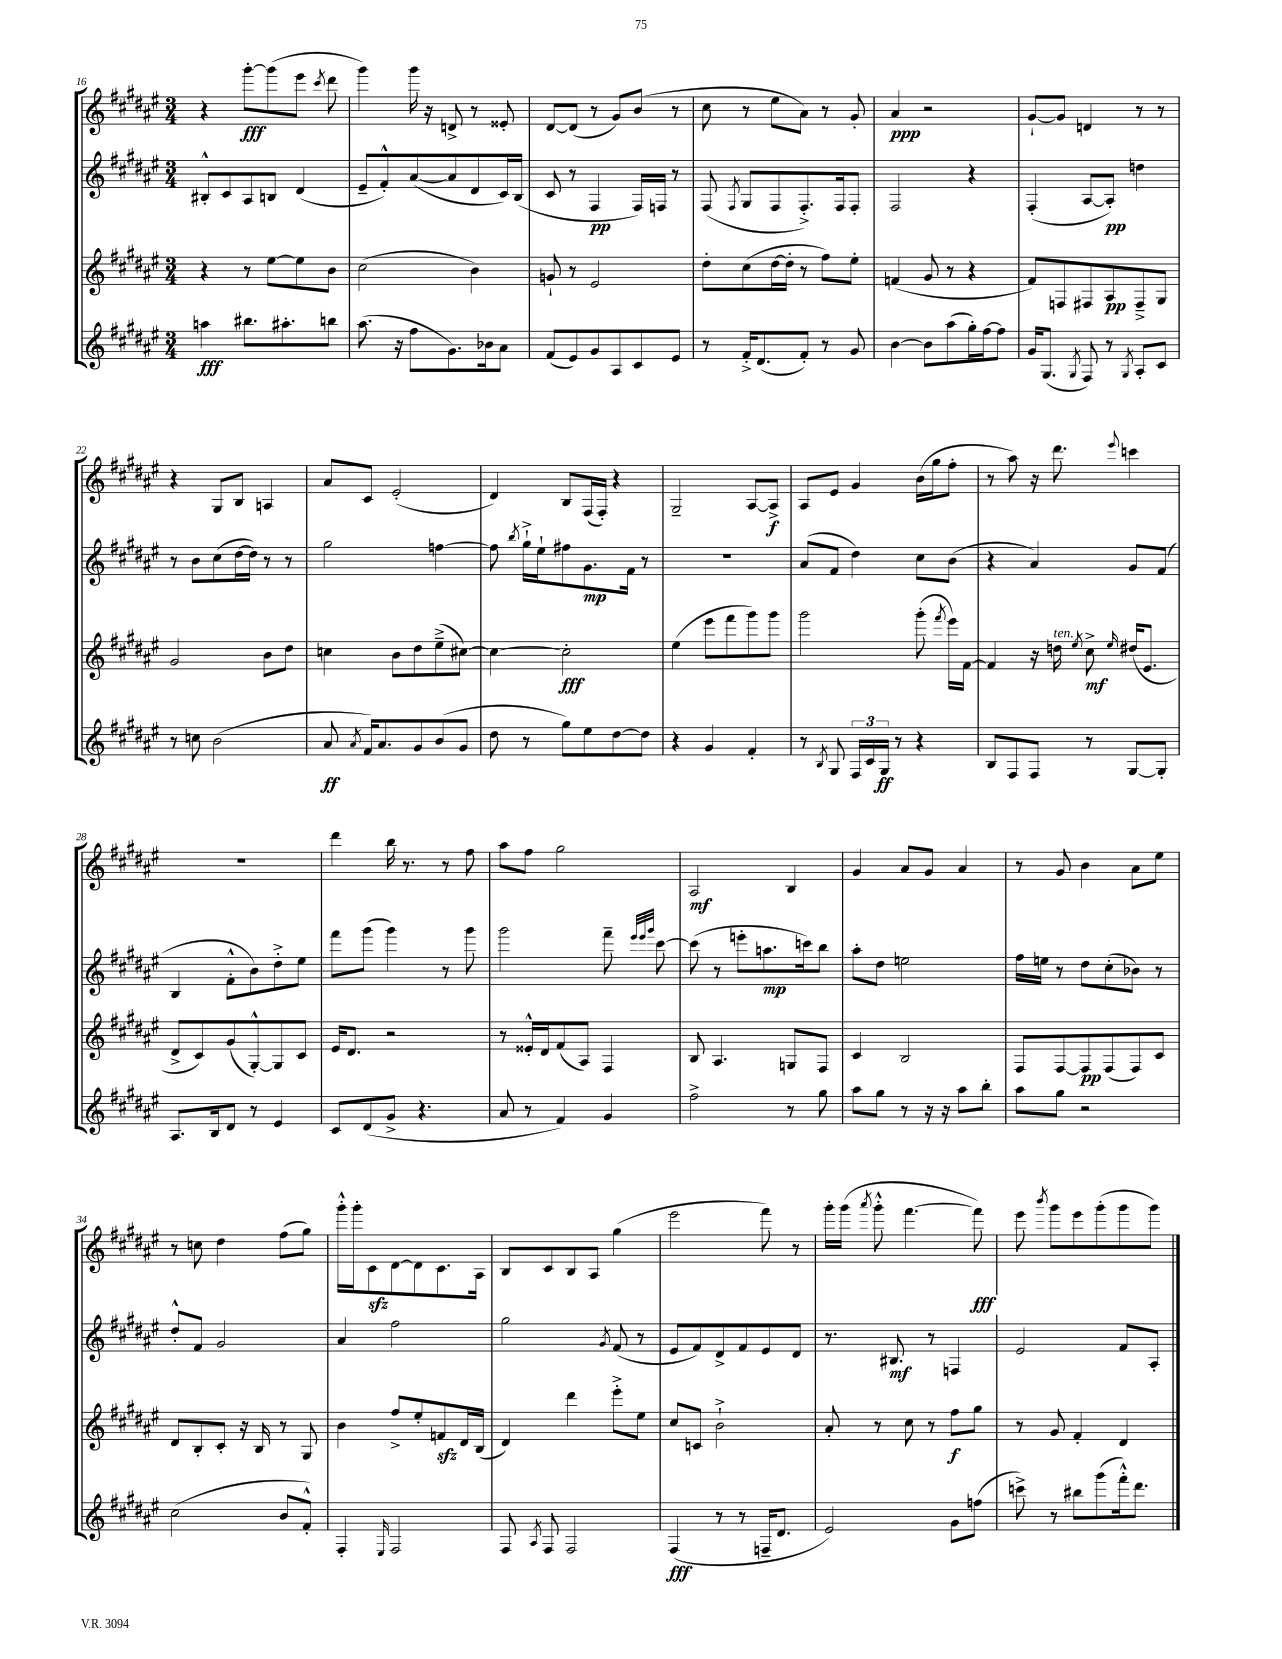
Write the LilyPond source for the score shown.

<<
\new StaffGroup <<
\new Staff = "s0" {
    \clef treble \key fis \major \numericTimeSignature \time 3/4
    \autoBeamOff r4 gis'''8[~-.\fff gis'''8( eis'''8] \acciaccatura { cis'''8 } dis'''8 |
    gis'''4) gis'''16 r16 d'8-> r8 eisis'8-. |
    dis'8[~ dis'8]( r8 gis'8[) b'8]( r8 |
    cis''8 r8 eis''8[ ais'8]) r8 gis'8-. |
    ais'4\ppp r2 |
    gis'8[~-! gis'8] d'4 r8 r8 |
    r4 gis8[ b8] a4 |
    ais'8[ cis'8] eis'2-.( |
    dis'4) b8[ fis16( fis16]-.) r4 |
    gis2-- ais8[~ ais8]->\f |
    ais8[ eis'8] gis'4 b'16[( gis''16 fis''8]-. |
    r8 ais''8) r16 dis'''8. \appoggiatura { eis'''8 } c'''4 |
    R2. |
    dis'''4 b''16 r8. r8 fis''8 |
    ais''8[ fis''8] gis''2 |
    ais2\mf b4 |
    gis'4 ais'8[ gis'8] ais'4 |
    r8 gis'8 b'4 ais'8[ eis''8] |
    r8 c''8 dis''4 fis''8[( gis''8]) |
    gis'''16[-.-^ gis'''16-. cis'8\sfz dis'8~ dis'8 cis'8. ais16] |
    b8[ cis'8 b8 ais8] gis''4( |
    eis'''2 fis'''8) r8 |
    gis'''16[-. gis'''16]( \acciaccatura { ais'''8 } gis'''8-.-^ fis'''4.~ fis'''8\fff) |
    eis'''8 \acciaccatura { b'''8 } gis'''8[ eis'''8 gis'''8-.( gis'''8 gis'''8]) \bar "|." |
}
\new Staff = "s1" {
    \clef treble \key fis \major \numericTimeSignature \time 3/4
    \autoBeamOff bis8[-.-^ cis'8 ais8 b8] dis'4( |
    eis'8[-- fis'8-.-^) ais'8~( ais'8 dis'8 cis'16) b16]( |
    cis'8 r8 fis4\pp fis16[) f16] r8 |
    fis8( \acciaccatura { fis8 } gis8[ fis8 fis8.-.->) fis16 fis8]-. |
    fis2 r4 |
    fis4-.( ais8[~ ais8]-.\pp) d''4 |
    r8 b'8[ cis''8( dis''16~ dis''16]) r8 r8 |
    gis''2 f''4~ |
    f''8 \acciaccatura { b''8 } gis''16[-!-> eis''16-! fis''8 gis'8.\mp fis'16] r8 |
    R2. |
    ais'8[( fis'8] dis''4) cis''8[ b'8]( |
    r4 ais'4) gis'8[ fis'8]( |
    b4 fis'8[-.-^ b'8) dis''8-.-> eis''8] |
    fis'''8[ gis'''8]( gis'''4) r8 gis'''8 |
    gis'''2 fis'''8-- \grace { eis'''32[ eis'''32 gis'''32] } cis'''8~ |
    cis'''8( r8 e'''8[-. a''8.\mp c'''16) b''8] |
    ais''8[-. dis''8] e''2 |
    fis''16[ e''16] r8 dis''8[ cis''8-.( bes'8]) r8 |
    dis''8[-.-^ fis'8] gis'2 |
    ais'4 fis''2 |
    gis''2 \acciaccatura { gis'8 } fis'8( r8 |
    eis'8[ fis'8) dis'8-> fis'8 eis'8 dis'8] |
    r8. bis8.\mf r8 f4 |
    eis'2 fis'8[ ais8]-. \bar "|." |
}
\new Staff = "s2" {
    \clef treble \key fis \major \numericTimeSignature \time 3/4
    \autoBeamOff r4 r8 eis''8[~ eis''8 b'8] |
    cis''2( b'4) |
    g'8-! r8 eis'2 |
    dis''8[-. cis''8( dis''16~ dis''16]-. r8 fis''8[) eis''8]-. |
    f'4( gis'8 r8 r4 |
    fis'8[) f8 fis8 ais8\pp fis8---> gis8] |
    gis'2 b'8[ dis''8] |
    c''4 b'8[ dis''8 eis''8--->( cis''8]~) |
    cis''4~ cis''2-.\fff |
    eis''4( eis'''8[ fis'''8 gis'''8) gis'''8] |
    gis'''2 gis'''8-.( \acciaccatura { fis'''8 } eis'''16[) fis'16]~ |
    fis'4 r16 d''16^\markup { \italic "ten." } \acciaccatura { eis''8 } cis''8->\mf \grace { eis''16 } dis''16[( eis'8.] |
    dis'8[-> cis'8) gis'8( gis8~-.-^) gis8 cis'8] |
    eis'16[ dis'8.] r2 |
    r8 eisis'16[-.-^ dis'16 fis'8( ais8]) fis4 |
    b8 ais4. g8[ fis8] |
    cis'4 b2 |
    fis8[ fis8~ fis8\pp fis8( fis8) cis'8] |
    dis'8[ b8-. cis'8]-. r16 b16 r8 gis8 |
    b'4 fis''8[-> eis''8-. f'8\sfz dis'16 b16]( |
    dis'4) dis'''4 eis'''8[-.-> eis''8] |
    cis''8[ c'8] b'2-!-> |
    ais'8-. r8 cis''8 r8 fis''8[\f gis''8] |
    r8 gis'8 fis'4-. dis'4 \bar "|." |
}
\new Staff = "s3" {
    \clef treble \key fis \major \numericTimeSignature \time 3/4
    \autoBeamOff a''4\fff bis''8.[ ais''8.-. b''8] |
    ais''8.( r16 fis''8[ gis'8.) bes'16 ais'8] |
    fis'8[( eis'8) gis'8 ais8 cis'8 eis'8] |
    r8 fis'16[-.-> dis'8.( fis'8]-.) r8 gis'8 |
    b'4~ b'8[ ais''8( gis''16-.) fis''16~ fis''8] |
    gis'16[ gis8.]( \acciaccatura { gis8 } fis8) r8 \acciaccatura { gis8 } ais8[-. cis'8] |
    r8 c''8 b'2( |
    ais'8\ff \acciaccatura { ais'8 } fis'16[) ais'8. gis'8 b'8( gis'8] |
    dis''8 r8 gis''8[) eis''8 dis''8~ dis''8] |
    r4 gis'4 fis'4-. |
    r8 \acciaccatura { b8 } gis8 \tuplet 3/2 { fis16[ cis'16 gis16]\ff } r8 r4 |
    b8[ fis8 fis8] r8 gis8[~ gis8]-. |
    ais8.[ b16 dis'8] r8 eis'4 |
    cis'8[ dis'8( gis'8]-> r4. |
    ais'8 r8 fis'4) gis'4 |
    fis''2-> r8 gis''8 |
    ais''8[ gis''8] r8 r16 r16 ais''8[ b''8]-. |
    ais''8[ gis''8] r2 |
    cis''2( b'8[ fis'8]-.-^) |
    fis4-. \grace { eis16 } fis2 |
    fis8 \acciaccatura { ais8 } fis8 fis2 |
    fis4\fff( r8 r8 f16[-- dis'8.] |
    eis'2) gis'8[ f''8]( |
    c'''8->) r8 bis''8[ gis'''8( fis'''16-.-^) dis'''8.] \bar "|." |
}
>>
>>
\layout { \context { \Score currentBarNumber = #16 } }
